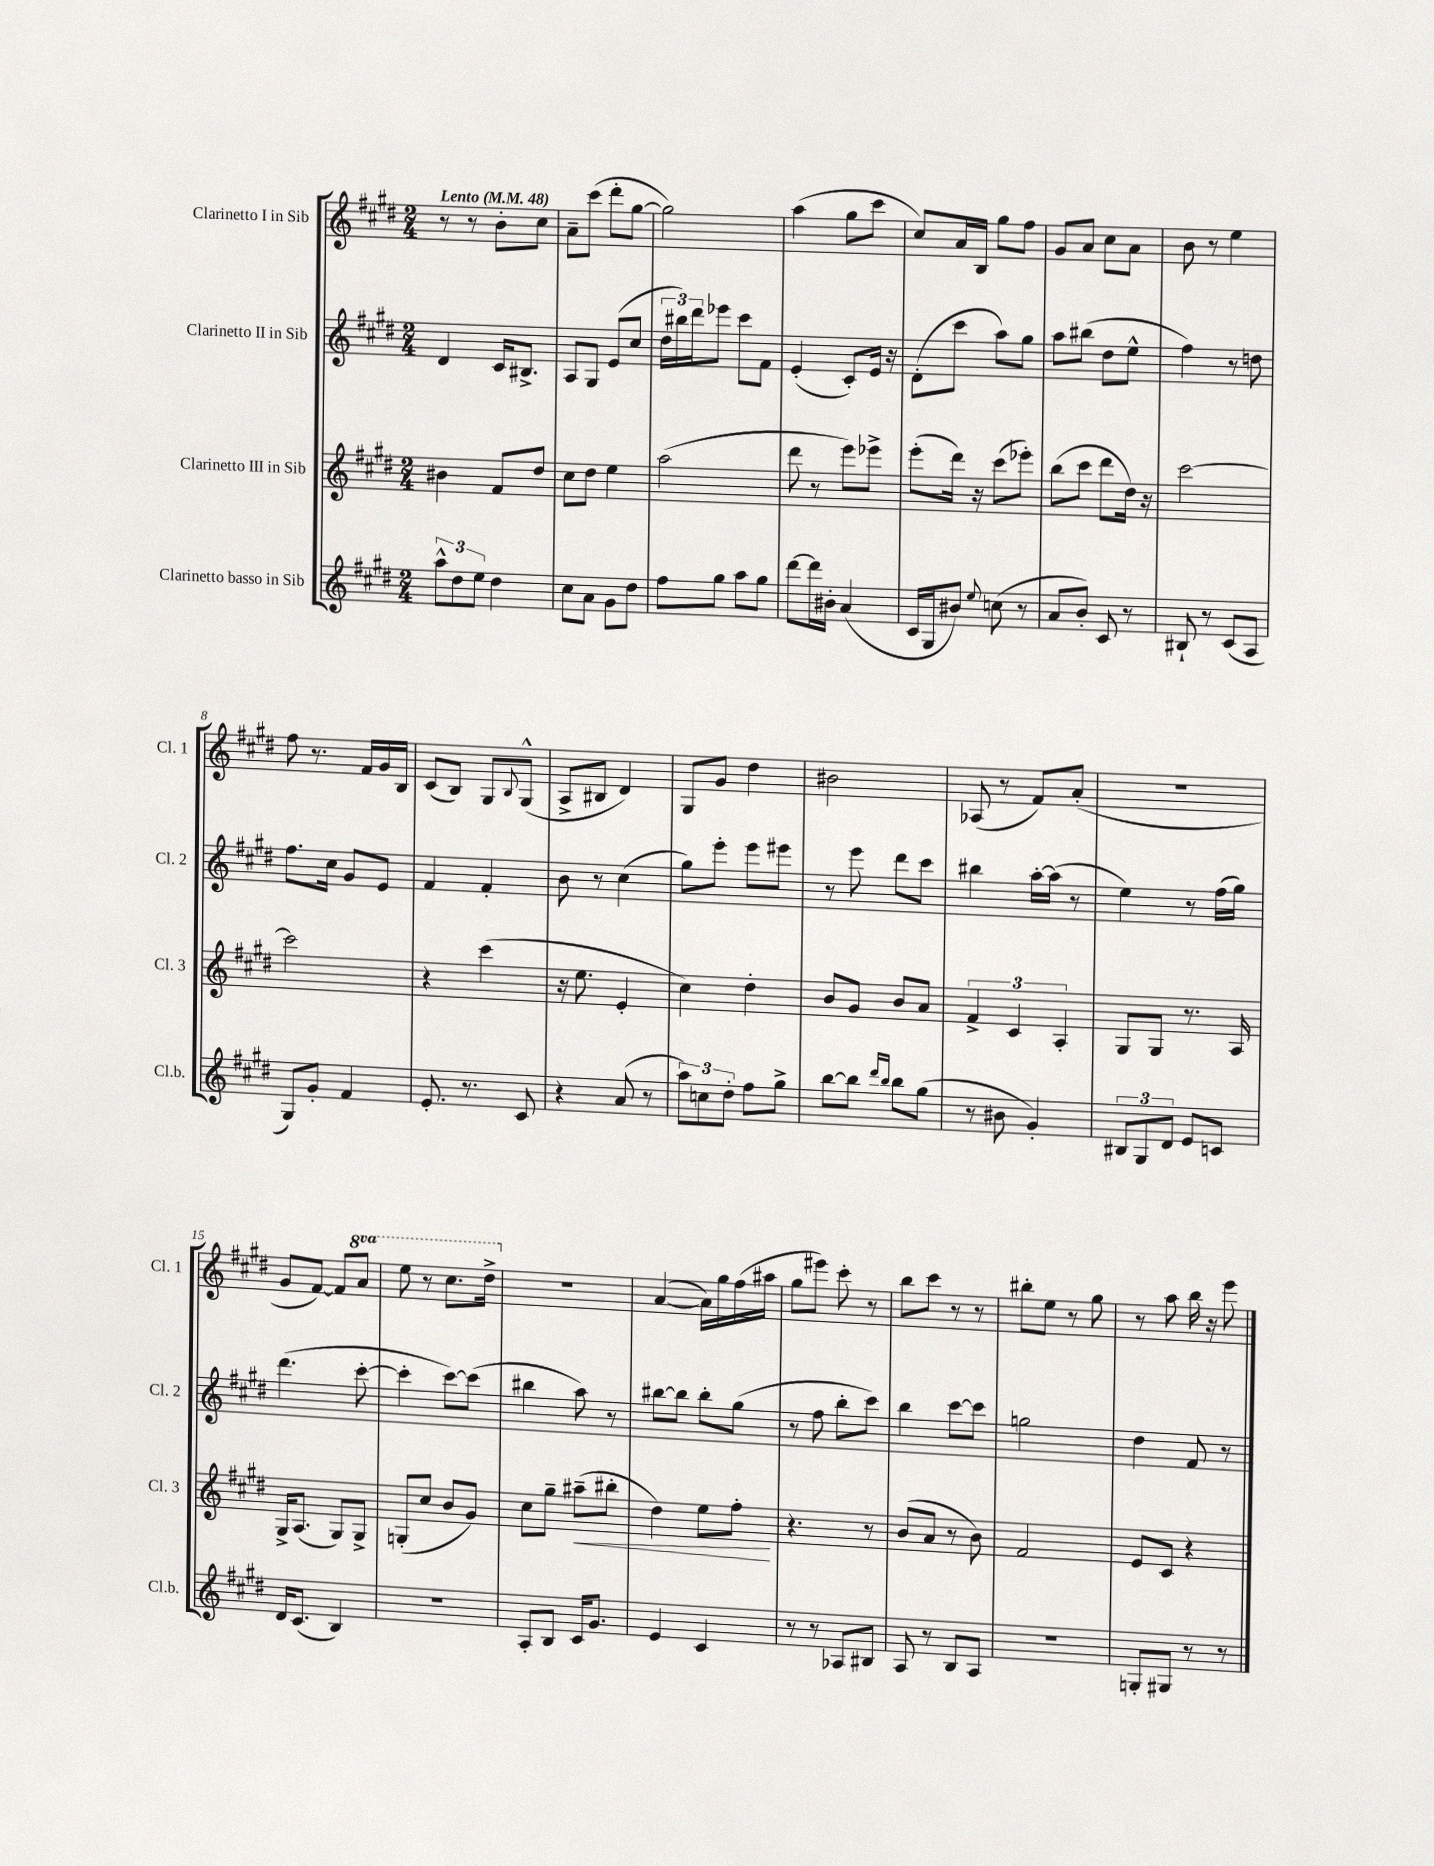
<<
\new StaffGroup <<
\new Staff = "s0" \with { instrumentName = "Clarinetto I in Sib" shortInstrumentName = "Cl. 1" } {
    \clef treble \key e \major \numericTimeSignature \time 2/4 \set Staff.ottavationMarkups = #ottavation-simple-ordinals \tempo "Lento" 4 = 48
    r8 r8 b'8-. cis''8 |
    a'8-- cis'''8( dis'''8-. gis''8~ |
    gis''2) |
    a''4( gis''8 cis'''8 |
    cis''8) a'16 b16 gis''8 fis''8 |
    gis'8 a'8 cis''8 a'8 |
    b'8 r8 e''4 |
    fis''8 r8. fis'16 gis'16 b16 |
    cis'8( b8) gis8 \appoggiatura { b8 } gis8-^( |
    a8-> bis8 dis'4) |
    gis8 gis'8 dis''4 |
    bis'2 |
    aes8( r8 fis'8) a'8-.( |
    R2 |
    gis'8 fis'8~) fis'8 \ottava #1 a''8 |
    e'''8 r8 cis'''8. dis'''16-> \ottava #0 |
    R2 |
    a'4~( a'16) gis''16 fis''16( ais''16 |
    gis''8 eis'''8) cis'''8-. r8 |
    b''8 cis'''8 r8 r8 |
    bis''8-. e''8 r8 gis''8 |
    r8 a''8 b''16 r16 e'''8 \bar "|." |
}
\new Staff = "s1" \with { instrumentName = "Clarinetto II in Sib" shortInstrumentName = "Cl. 2" } {
    \clef treble \key e \major \numericTimeSignature \time 2/4
    dis'4 cis'16 bis8.-> |
    a8 gis8 e'8( cis''8 |
    \tuplet 3/2 { dis''16 bis''16) dis'''16 } ees'''8 cis'''8 fis'8 |
    e'4-.( cis'8-.) e'16 r16 |
    dis'8-.( cis'''8 a''8) gis''8 |
    a''8 bis''8( dis''8 e''8-^ |
    fis''4) r8 d''8 |
    fis''8. cis''16 gis'8 e'8 |
    fis'4 fis'4-. |
    b'8 r8 cis''4( |
    gis''8) e'''8-. e'''8 eis'''8 |
    r8 e'''8 dis'''8 cis'''8 |
    bis''4 a''16~-. a''16( r8 |
    e''4) r8 fis''16( gis''16) |
    dis'''4.( cis'''8~-. |
    cis'''4-. cis'''8~) cis'''8( |
    bis''4 a''8) r8 |
    bis''8~ bis''8 bis''8-. gis''8( |
    r8 fis''8 b''8-. cis'''8) |
    b''4 cis'''8~ cis'''8 |
    g''2 |
    dis''4 fis'8 r8 \bar "|." |
}
\new Staff = "s2" \with { instrumentName = "Clarinetto III in Sib" shortInstrumentName = "Cl. 3" } {
    \clef treble \key e \major \numericTimeSignature \time 2/4
    bis'4 fis'8 dis''8 |
    cis''8 dis''8 e''4 |
    a''2( |
    dis'''8 r8 e'''8) ees'''8-> |
    e'''8-.( dis'''16) r16 cis'''8( ees'''8-.) |
    b''8( cis'''8 dis'''8 dis''16) r16 |
    cis'''2~ |
    cis'''2 |
    r4 cis'''4( |
    r16 e''8. e'4-. |
    cis''4) dis''4-. |
    b'8 gis'8 b'8 a'8 |
    \tuplet 3/2 { fis'4-> cis'4 a4-. } |
    gis8 gis8 r8. a16 |
    gis16-> a8.( gis8) gis8-> |
    g8-.( cis''8 b'8 gis'8) |
    cis''8 gis''8-- ais''8--\<( bis''8-. |
    dis''4) e''8 fis''8-.\! |
    r4. r8 |
    b'8( a'8 r8 b'8) |
    fis'2 |
    e'8 cis'8 r4 \bar "|." |
}
\new Staff = "s3" \with { instrumentName = "Clarinetto basso in Sib" shortInstrumentName = "Cl.b." } {
    \clef treble \key e \major \numericTimeSignature \time 2/4
    \tuplet 3/2 { a''8-^ dis''8 e''8 } dis''4 |
    cis''8 a'8 gis'8 dis''8 |
    fis''8 gis''8 a''8 gis''8 |
    dis'''8~ dis'''16 bis'16-. a'4( |
    cis'16 gis16 bis'8) \appoggiatura { e''8 } c''8( r8 |
    a'8 b'8-.) cis'8 r8 |
    bis8-! r8 cis'8( a8 |
    gis8) gis'8-. fis'4 |
    e'8.-. r8. cis'8 |
    r4 a'8( r8 |
    \tuplet 3/2 { a''8) c''8 dis''8-. } fis''8 gis''8-> |
    b''8~ b''8 \grace { dis'''16 b''16 } b''8 gis''8( |
    r8 bis'8 gis'4-.) |
    \tuplet 3/2 { bis8 gis8 dis'8 } e'8 c'8 |
    dis'16 cis'8.( b4) |
    R2 |
    a8-. b8 cis'16 gis'8. |
    e'4 cis'4 |
    r8 r8 aes8 bis8 |
    a8 r8 b8 a8 |
    R2 |
    g8-. gis8 r8 r8 \bar "|." |
}
>>
>>
